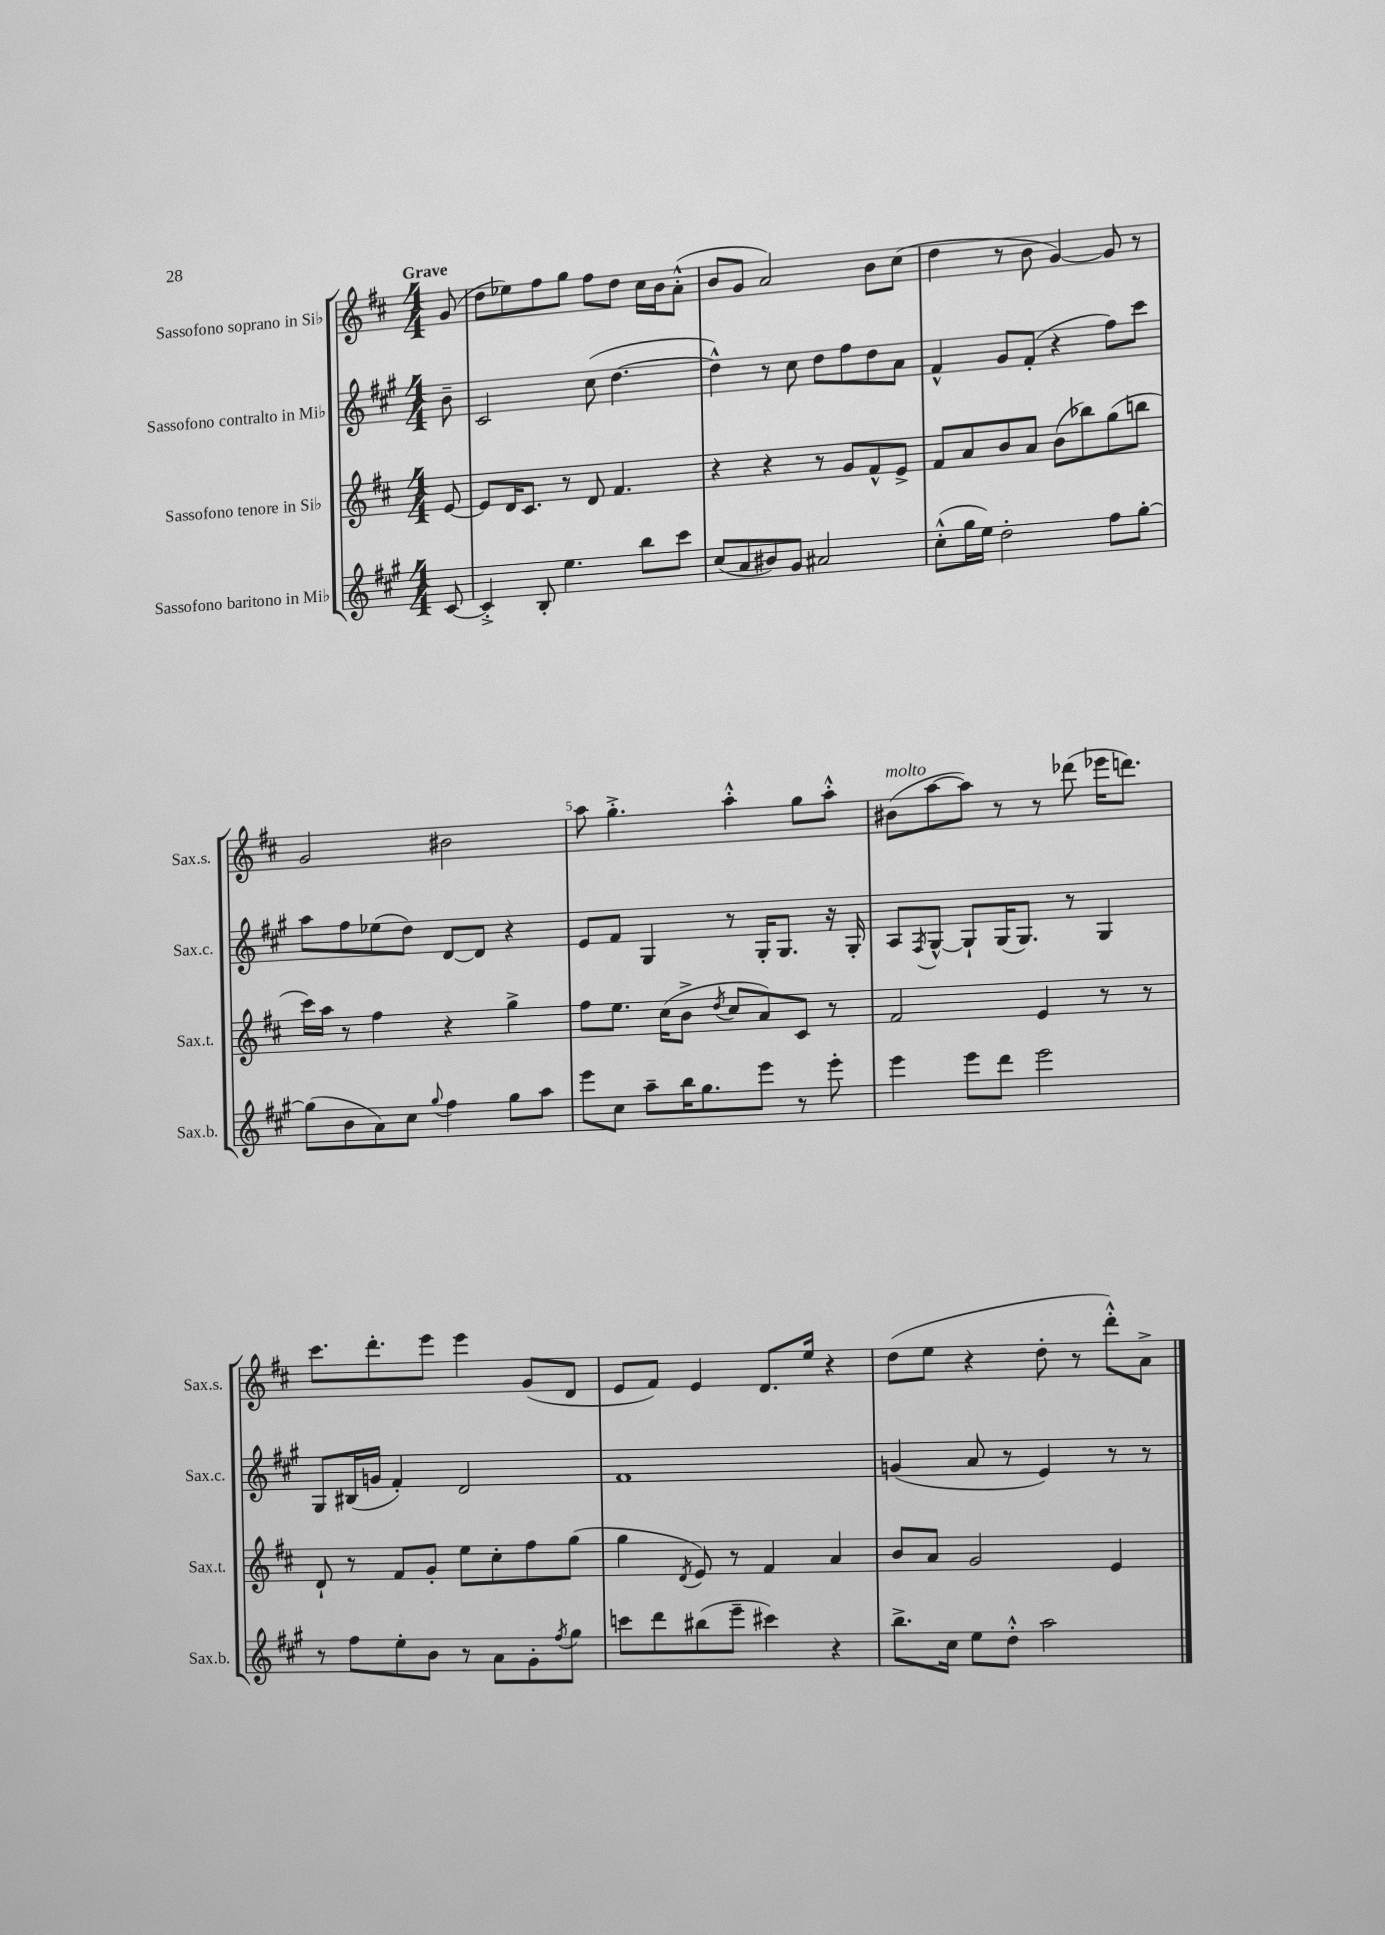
<<
\new StaffGroup <<
\new Staff = "s0" \with { instrumentName = "Sassofono soprano in Sib" shortInstrumentName = "Sax.s." } {
    \clef treble \key d \major \numericTimeSignature \time 4/4 \partial 8 \tempo "Grave"
    g'8( |
    d''8 ees''8) fis''8 g''8 fis''8 d''8 cis''16 b'16 a'8-.-^( |
    b'8 g'8 a'2) b'8 cis''8( |
    d''4 r8 b'8 g'4~) g'8 r8 |
    g'2 bis'2 |
    a''8 g''4.-.-> a''4-.-^ g''8 a''8-.-^ |
    bis'8^\markup { \italic "molto" }( a''8~ a''8) r8 r8 des'''8( ees'''16 d'''8.) |
    cis'''8. d'''8.-. e'''8 e'''4 g'8( d'8 |
    e'8 fis'8) e'4 d'8. e''16 r4 |
    d''8( e''8 r4 d''8-. r8 d'''8-.-^) a'8-> \bar "|." |
}
\new Staff = "s1" \with { instrumentName = "Sassofono contralto in Mib" shortInstrumentName = "Sax.c." } {
    \clef treble \key a \major \numericTimeSignature \time 4/4 \partial 8
    b'8-- |
    cis'2 cis''8( d''4.~ |
    d''4-^) r8 cis''8 d''8 fis''8 d''8 a'8 |
    fis'4-^ gis'8 fis'8-.( r4 fis''8) cis'''8 |
    a''8 fis''8 ees''8( d''8) d'8~ d'8 r4 |
    e'8 fis'8 gis4 r8 gis16-. gis8. r16 gis16-. |
    a8 \acciaccatura { fis8 } gis8~-^ gis8-! gis16( gis8.) r8 gis4 |
    gis8 bis16( g'16 fis'4-.) d'2 |
    fis'1 |
    g'4( a'8 r8 e'4) r8 r8 \bar "|." |
}
\new Staff = "s2" \with { instrumentName = "Sassofono tenore in Sib" shortInstrumentName = "Sax.t." } {
    \clef treble \key d \major \numericTimeSignature \time 4/4 \partial 8
    e'8~ |
    e'8 d'16 cis'8. r8 d'8 fis'4. |
    r4 r4 r8 g'8 fis'8-^ e'8-> |
    fis'8 a'8 b'8 a'8 b'8( bes''8) g''8( b''8 |
    cis'''16) a''16 r8 fis''4 r4 g''4-> |
    fis''8 e''8. cis''16( b'8-> \acciaccatura { d''8 } cis''8 a'8) cis'8 r8 |
    fis'2 e'4 r8 r8 |
    d'8-! r8 fis'8 g'8-. e''8 cis''8-. fis''8 g''8( |
    g''4 \acciaccatura { d'8 } e'8) r8 fis'4 a'4 |
    b'8 a'8 g'2 e'4 \bar "|." |
}
\new Staff = "s3" \with { instrumentName = "Sassofono baritono in Mib" shortInstrumentName = "Sax.b." } {
    \clef treble \key a \major \numericTimeSignature \time 4/4 \partial 8
    cis'8~ |
    cis'4-.-> b8-. e''4. b''8 cis'''8 |
    cis''8( a'8 bis'8) gis'8 ais'2 |
    cis''8-.-^( gis''16 e''16) d''2-. fis''8 gis''8~-. |
    gis''8( b'8 a'8) cis''8 \appoggiatura { gis''8 } fis''4 gis''8 a''8 |
    e'''8 cis''8 a''8-- b''16 gis''8. e'''8 r8 e'''8-. |
    e'''4 e'''8 d'''8 e'''2 |
    r8 fis''8 e''8-. b'8 r8 a'8 gis'8-. \acciaccatura { fis''8 } gis''8 |
    c'''8 d'''8 bis''8( e'''8-- cis'''4) r4 |
    b''8.-> cis''16 e''8 d''8-.-^ a''2 \bar "|." |
}
>>
>>
\layout { \context { \Score \override BarNumber.break-visibility = ##(#f #t #t) barNumberVisibility = #(every-nth-bar-number-visible 5) } }
